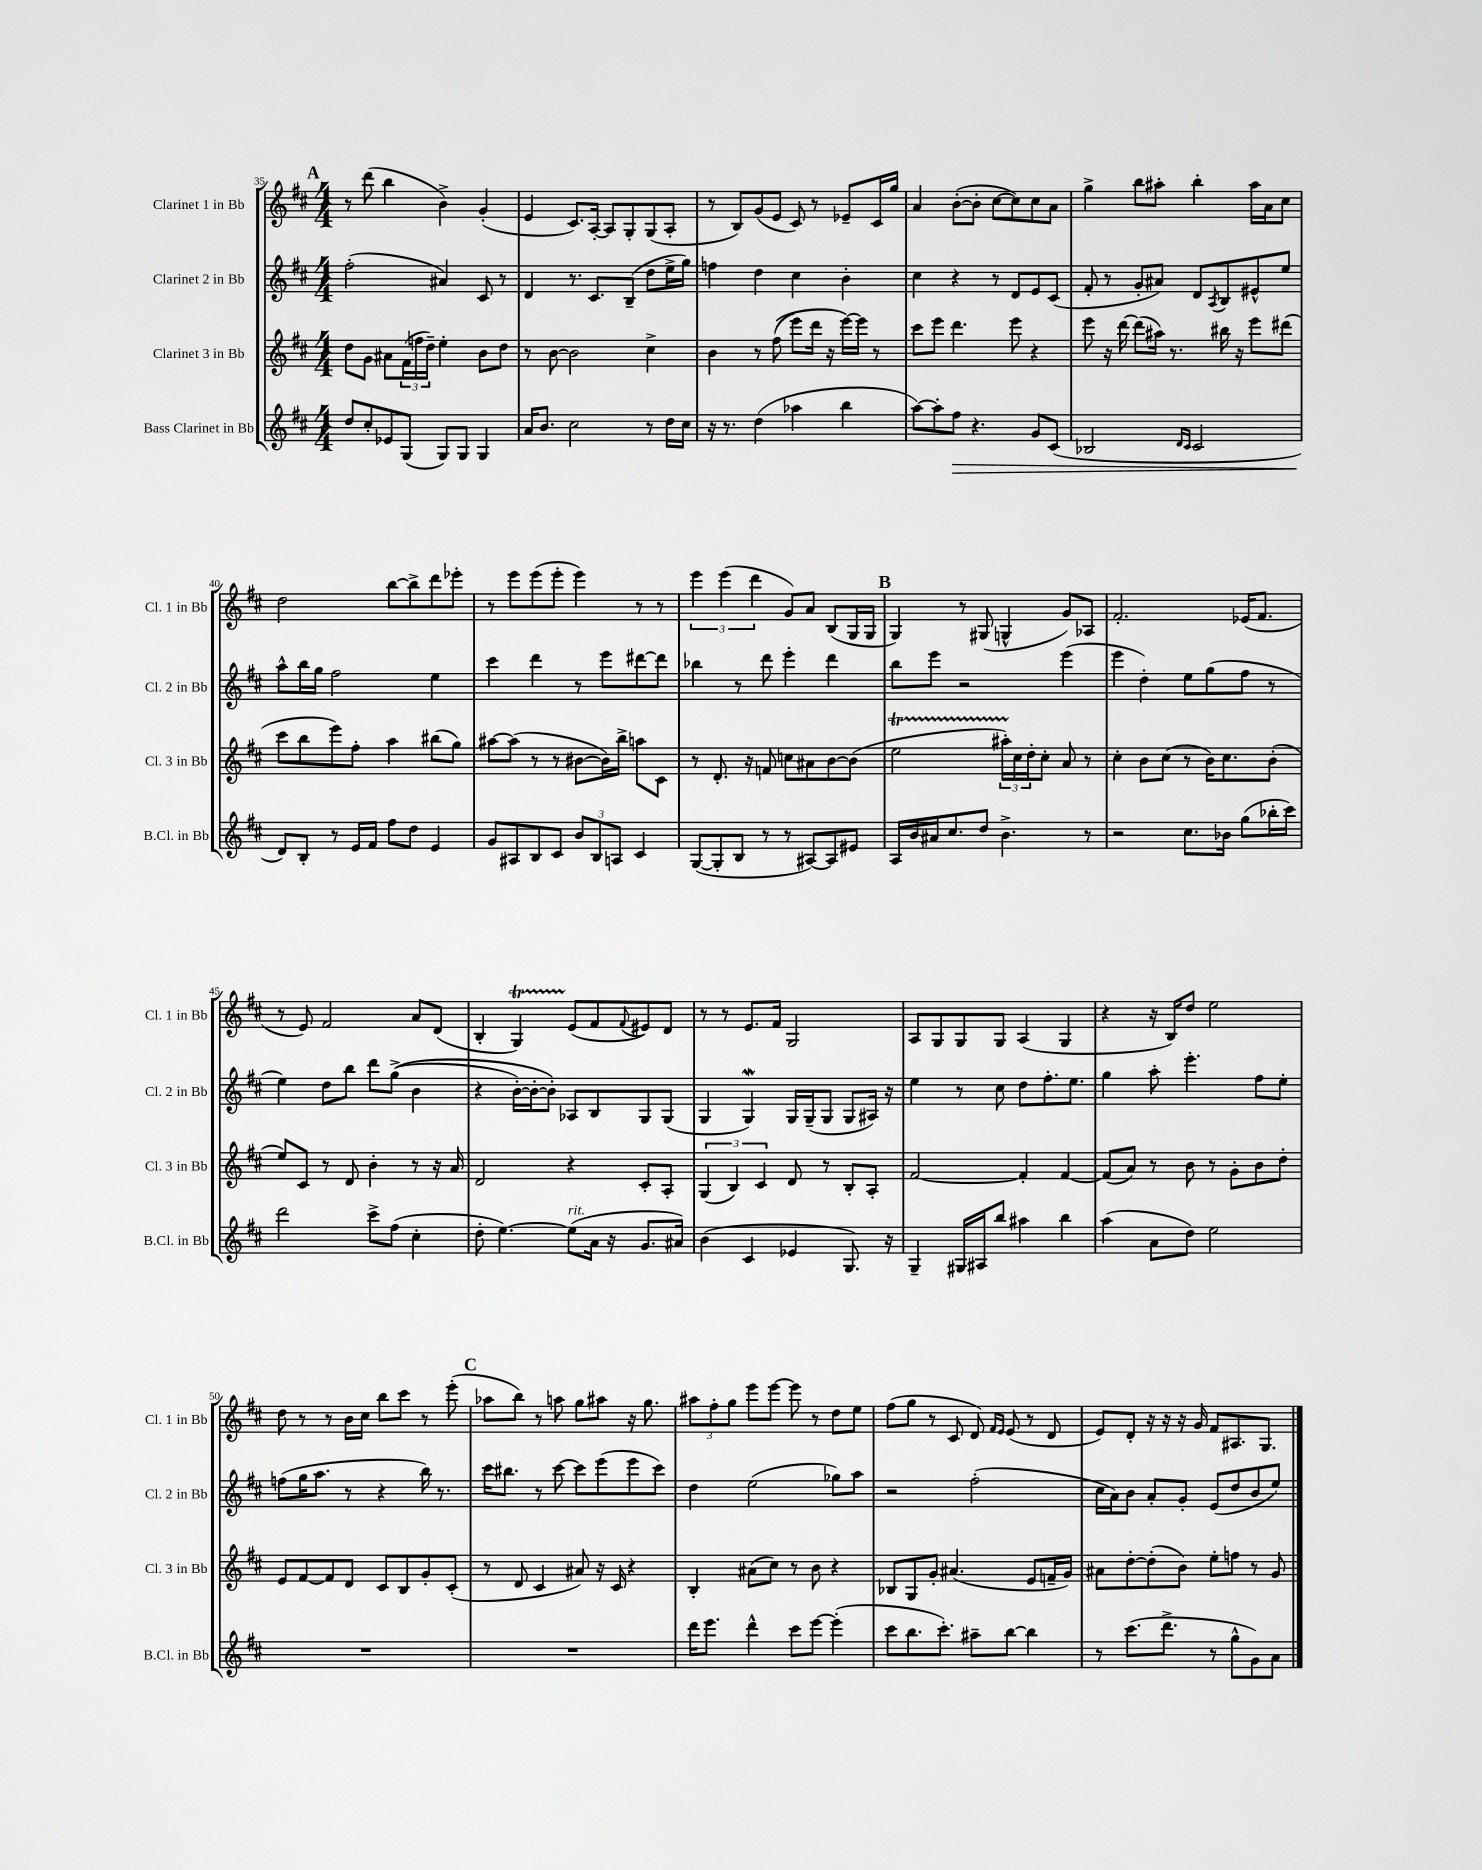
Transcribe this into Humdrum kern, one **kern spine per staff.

**kern	**kern	**kern	**kern
*staff4	*staff3	*staff2	*staff1
*clefG2	*clefG2	*clefG2	*clefG2
*k[f#c#]	*k[f#c#]	*k[f#c#]	*k[f#c#]
*M4/4	*M4/4	*M4/4	*M4/4
8dd/L	8dd\L	(2ff#'\	8r
8cc#'/	8g\J	.	(8ddd\
8e-/	8a#\L	.	4bb\
(8G/J	(24f#\L	.	.
.	24ff\	.	.
.	24dd~\JJ)	.	.
8G/L)	4ee'\	4a#/)	4b^\)
8G/J	.	.	.
4G/	8b\L	8c#/	(4g'/
.	8dd\J	8r	.
=	=	=	=
16a/LK	8r	4d/	4e/
8.b/J	.	.	.
.	[8b\	.	.
2cc#\	2b\]	8.r	8.c#/L)
.	.	8.c#/L	[16A'/Jk
.	.	.	8A/]L
.	.	(8B~/J	8G'/
8r	4cc#^\	8dd\L	(8G/
16dd\LL	.	16ee^\L	8A'/J
16cc#\JJ	.	16gg\JJ)	.
=	=	=	=
16r	4b\	4ff\	8r
8.r	.	.	.
.	.	.	8B/L)
(4dd\	8r	4dd\	(8g/
.	&((8ff#\	.	8e/J
4aa-\	8eee\L)	4cc#\	8c#/)
.	16ddd\Jk	.	8r
.	16r	.	.
4bb\	[16eee\LL&)	4b'\	8e-~/L
.	16eee\]JJ	.	.
.	8r	.	16c#/L
.	.	.	16gg/JJ
=	=	=	=
[8aa\L)	8ccc#\L	4cc#\	4a/
8aa'\]	8eee\J	.	.
8ff#\J	4.ddd\	4r	([8b'\L
4.r	.	.	8b'\]J
.	.	8r	[8cc#\L
.	8eee\	8d/L	8cc#\])
8g/L	4r	8e/	8cc#\
(8c#/J	.	(8c#/J	8a\J
=	=	=	=
2B-/	8eee\	8f#'/	4gg^\
.	16r	8r	.
.	[16ddd\	.	.
.	(8ddd\]L	8g'/L	8bb\L
.	16aa#\Jk)	8a#/J)	8aa#'\J
.	8.r	.	.
16qqd/LL	.	.	.
16qqc#/JJ	.	.	.
2c#/	.	8d/L	4bb'\
.	.	8qA/	.
.	16bb#\	8B/	.
.	16r	.	.
.	8eee\L	8e#^^/	16aa#\LL
.	.	.	16a\J
.	(8ddd#\J	8ee/J	8cc#\J
=	=	=	=
8d/L)	8ccc#\L	8aa^^\L	2dd\
8B'/J	8bb\	16bb\L	.
.	.	16gg\JJ	.
8r	8eee\)	2ff#\	.
16e/LL	8ff#'\J	.	.
16f#/JJ	.	.	.
8ff#\L	4aa\	.	[8bb\L
8dd\J	.	.	8bb^\]
4e/	(8bb#\L	4ee\	8ddd\
.	8gg\J)	.	8eee-'\J
=	=	=	=
8g/L	[8aa#\L	4ccc#\	8r
8A#/	(8aa#\]J	.	8eee\L
8B/	8r	4ddd\	(8eee\
8c#/J	8r	.	8eee'\J
12b/L	[8b#\L	8r	4eee\)
12B/	.	.	.
.	16b#\]L)	8eee\L	.
12A/J	.	.	.
.	16bb^\JJ	.	.
4c#/	8aa\L	[8ddd#\	8r
.	8c#\J	8ddd#\]J	8r
=	=	=	=
([8G/L	8r	4bb-\	6eee\
8G'/]	8.d'/	.	.
.	.	.	(6eee\
8B/J	.	8r	.
.	16r	.	.
.	.	.	6ddd\
8r	8f/	8ddd\	.
8r	8cc\L	4eee'\	8g/L)
[8A#/L)	8a#\	.	8a/J
8A#/]	[8b\	4ddd\	(8B/L
8e#/J	(8b\]J	.	16G/L
.	.	.	16G/JJ
=	=	=	=
16A/LL	2ee\	8bb\L	4G/)
16b/	.	.	.
16a#/J	.	8eee\J	.
8.cc#/	.	.	.
.	.	2r	8r
8dd/J	.	.	(8G#/
4.b^\	24aa#'\LL)	.	4G^^/
.	24cc#\	.	.
.	24dd'\J	.	.
.	8cc#'\J	.	.
.	8a/	(4eee\	8g/L)
8r	8r	.	8A-/J
=	=	=	=
2r	4cc#'\	4eee\	2.f#'/
.	8b\L	4dd'\)	.
.	(8cc#\J	.	.
8.cc#\L	8r	8ee\L	.
.	16b\LK)	(8gg\	.
16b-\Jk	8.cc#\	.	.
(8gg\L	.	8ff#\J	(16e-/LK
.	.	.	8.f#/J
16bb-'\L	(8b'\J	8r	.
16ccc#\JJ)	.	.	.
=	=	=	=
2ddd\	8ee/L)	4ee\)	8r
.	8c#/J	.	8e/)
.	8r	8dd\L	2f#/
.	8d/	8bb\J	.
8ccc#^\L	4b'\	8ddd\L	.
(8ff#\J	.	&((8gg^\J	.
4cc#'\	8r	4b\	8a/L
.	16r	.	(8d/J
.	16a/	.	.
=	=	=	=
8dd'\	2d/	4r	4B'/
[4.ee\)	.	.	.
.	.	[16b'\LL)	4G/)
.	.	16b'\_J	.
.	.	8b'\]J&)	.
(8ee\]L	4r	8A-/L	(8e/L
16a\Jk	.	8B/	8f#/
16r	.	.	.
.	.	.	8qqf#/
8.g/L	8c#'/L	8G/	8e#/)
.	8A'/J	(8G/J	8d/J
16a#/Jk)	.	.	.
=	=	=	=
(4b\	(6G/	4G/	8r
.	.	.	8r
.	6B/)	.	.
4c#/	.	4G/)	8.e/L
.	6c#/	.	.
.	.	.	16f#/Jk
4e-/	8d/	16G/LL	2G/
.	.	(16G~/J	.
.	8r	8G/J	.
8.G/)	8B'/L	8G/L	.
.	8A'/J	16A#/Jk)	.
16r	.	16r	.
=	=	=	=
4G~/	[2f#/	4ee\	8A/L
.	.	.	8G/
16G#/LL	.	8r	8G/
16A#/J	.	.	.
8bb/J	.	8cc#\	8G/J
4aa#\	4f#'/]	8dd\L	(4A/
.	.	8.ff#'\	.
4bb\	[4f#/	.	4G/
.	.	8.ee\J	.
=	=	=	=
(4aa\	(8f#/]L	4gg\	4r
.	8a/J)	.	.
8a\L	8r	8aa'\	16r
.	.	.	16B/LK)
8dd\J)	8b\	4.eee'\	8dd/J
2ee\	8r	.	2ee\
.	8g'\L	.	.
.	8b\	8ff#\L	.
.	8dd'\J	8ee'\J	.
=	=	=	=
1r	8e/L	(8ff\L	8dd\
.	[8f#/	16gg\K	8r
.	.	8.aa\J	.
.	8f#/]	.	8r
.	8d/J	8r	16b\LL
.	.	.	16cc#\JJ
.	8c#/L	4r	8bb\L
.	8B/	.	8ccc#\J
.	8g'/	16bb\)	8r
.	.	8.r	.
.	(8c#'/J	.	(8eee'\
=	=	=	=
1r	8r	16ccc#\LK	8aa-\L
.	.	8.bb#\J	.
.	8d/	.	8bb\J)
.	4c#/	8r	8r
.	.	[8ccc#\	8aa\
.	8a#/)	8ccc#\]L	8gg\L
.	16r	(8eee\	8aa#\J
.	16c#/	.	.
.	4r	8eee\	16r
.	.	.	8.gg\
.	.	8ccc#\J)	.
=	=	=	=
16ddd\LK	4B'/	4dd\	12aa#\L
8.eee\J	.	.	.
.	.	.	12ff#'\
.	.	.	12gg\J
4ddd^^\	(8a#\L	(2ee\	8eee\L
.	8cc#\J)	.	[8eee\J
8ccc#\L	8r	.	8eee\]
[8eee\J	8b\	.	8r
(4eee'\]	4r	8gg-\L)	8dd\L
.	.	8aa\J	8ee\J
=	=	=	=
8ccc#\L	8B-/L	2r	(8ff#\L
8.bb\	8G/	.	8gg\J
.	8g'/J	.	8r
8.ccc#'\J)	.	.	.
.	(4.a#/	.	8c#/
8aa#~\L	.	(2ff#'\	8d/)
.	.	.	16qqf#/LL
.	.	.	16qqe/JJ
[8bb\J	.	.	(8e/
4bb\]	8e/L	.	8r
.	16f~/L	.	8d/
.	16g/JJ)	.	.
=	=	=	=
8r	8a#\L	16cc#\LL	8e/L)
.	.	16a\J)	.
(8.ccc#\L	[8dd'\	8b\J	8d'/J
.	(8dd'\]	8a'/L	16r
8.ddd^\J	.	.	16r
.	8b\J)	8g'/J	16r
.	.	.	16g/
8r	8ee'\L	(8e/L	8f#/L
8gg^^\L	8ff\J	8dd/	8.A#/
8g\)	8r	8b/	.
.	.	.	8.G/J
8a\J	8g/	8ee/J)	.
==	==	==	==
*-	*-	*-	*-
